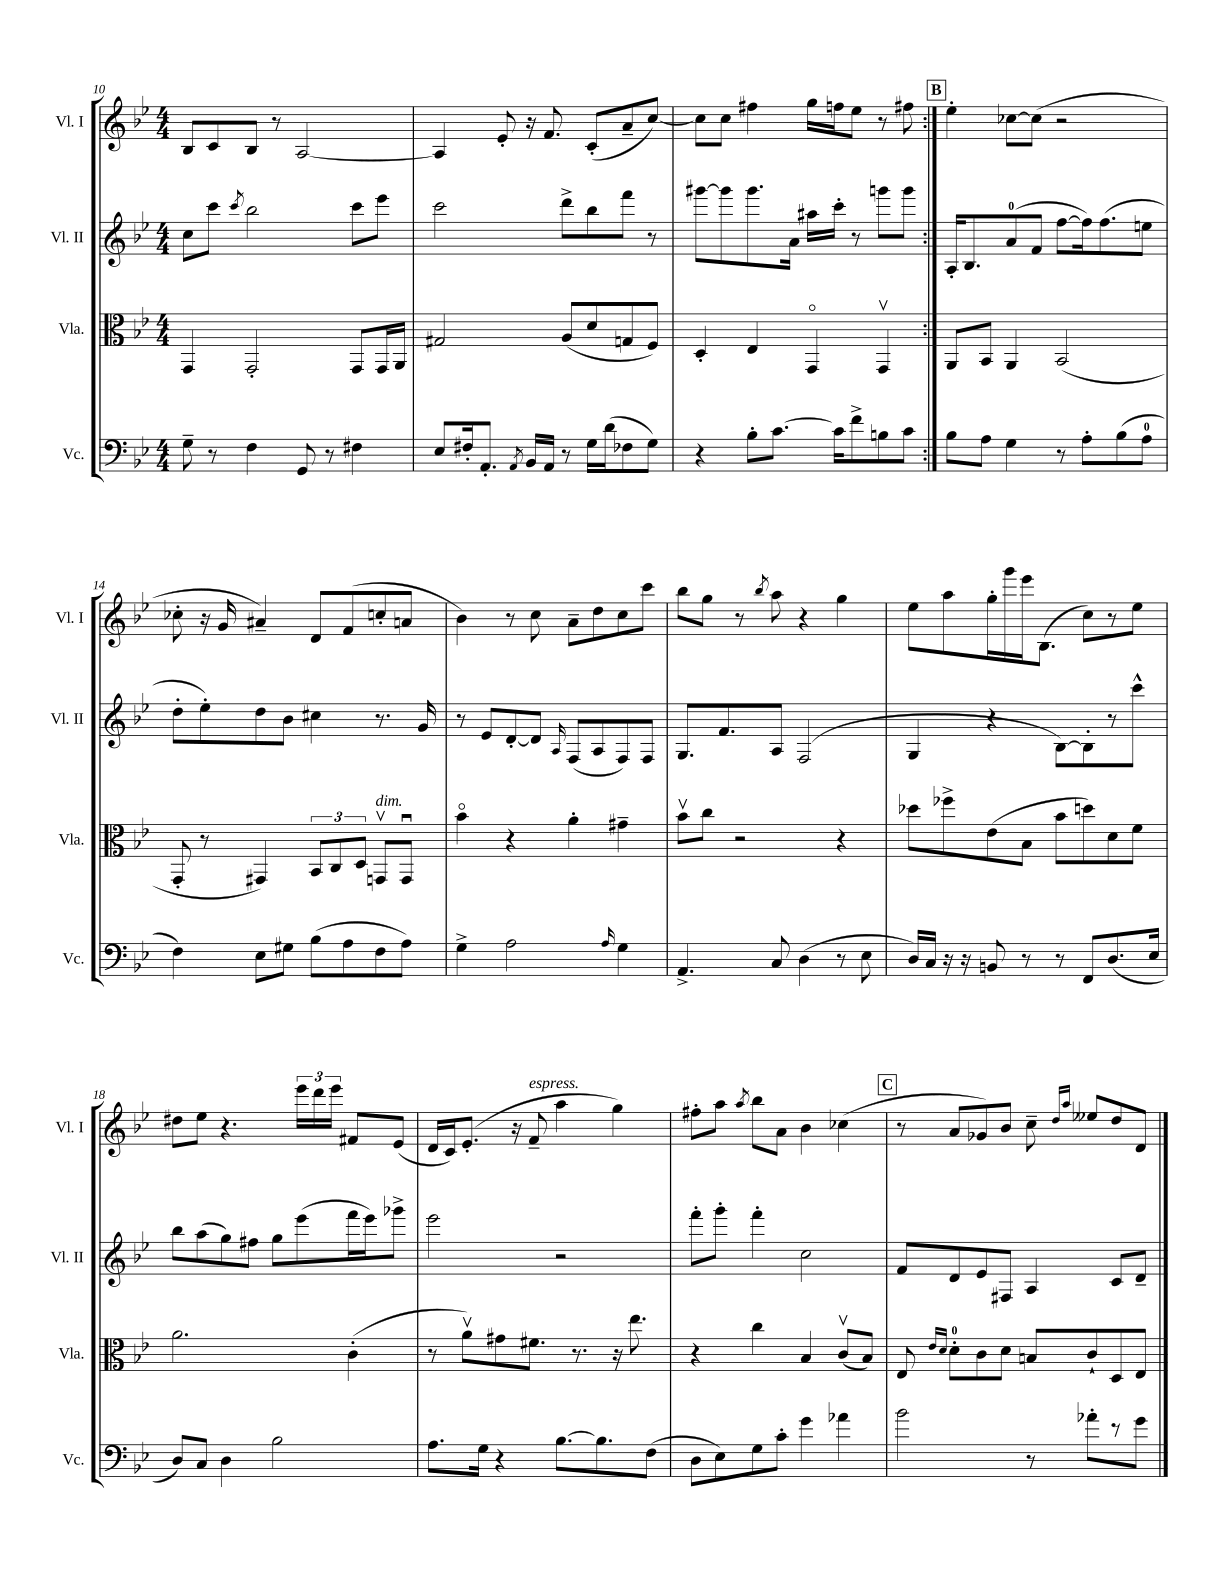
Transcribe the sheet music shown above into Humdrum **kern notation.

**kern	**kern	**kern	**kern
*staff4	*staff3	*staff2	*staff1
*clefF4	*clefC3	*clefG2	*clefG2
*k[b-e-]	*k[b-e-]	*k[b-e-]	*k[b-e-]
*M4/4	*M4/4	*M4/4	*M4/4
8G~	4GG	8cc	8B-
8r	.	8ccc	8c
.	.	8qccc	.
4F	2GG'	2bb-	8B-
.	.	.	8r
8GG	.	.	[2A
8r	.	.	.
4F#	8GG	8ccc	.
.	16GG	8eee-	.
.	16AA	.	.
=	=	=	=
8E-	2G#	2ccc	4A]
16F#'	.	.	.
8.AA'	.	.	.
.	.	.	8e-'
8qAA	.	.	.
16BB-	.	.	16r
16AA	.	.	8.f
8r	(8A	8ddd^	.
16G	8d	8bb-	(8c'
(16d	.	.	.
8F-	8G	8fff	8a~
8G)	8F)	8r	[8cc)
=	=	=	=
4r	4D'	[8ggg#	8cc]
.	.	8ggg#]	8cc
8B-'	4E-	8.ggg#	4ff#
[8.c	.	.	.
.	.	16a	.
.	4GGo	16aa#	16gg
16c]	.	16ccc'	16ff
8f^	.	8r	8ee-
8B	4GGv	8ggg	8r
8c	.	8ggg	8ff#
=:|!	=:|!	=:|!	=:|!
8B-	8AA	16A'	4ee-'
.	.	8.B-	.
8A	8BB-	.	.
4G	4AA	(8a	[8cc-
.	.	8f	(8cc-]
8r	(2BB-	[8ff	2r
8A'	.	16ff])	.
.	.	(8.ff	.
(8B-	.	.	.
8A	.	8ee	.
=	=	=	=
4F)	8GG'	8dd'	8cc-'
.	8r	8ee-')	16r
.	.	.	16g
8E-	4GG#)	8dd	4a#~)
8G#	.	8b-	.
(8B-	12BB-	4cc#	8d
.	12C	.	.
8A	.	.	(8f
.	12D	.	.
8F	8GGv	8.r	8cc'
8A)	8GGu	.	8a
.	.	16g	.
=	=	=	=
4G^	4b-o	8r	4b-)
.	.	8e-	.
2A	4r	[8d'	8r
.	.	8d]	8cc
.	.	16qqA	.
.	4a'	(8F	8a~
.	.	8A	8dd
16qqA	.	.	.
4G	4g#~	8F)	8cc
.	.	8F	8ccc
=	=	=	=
4.AA^	8b-v	8.G	8bb-
.	8cc	.	8gg
.	.	8.f	.
.	2r	.	8r
.	.	.	8qbb-
8C	.	8A	8aa
(4D	.	(2F	4r
8r	4r	.	4gg
8E-	.	.	.
=	=	=	=
16D)	8dd-	4G	8ee-
16C	.	.	.
16r	8ff-^	.	8aa
16r	.	.	.
8BB	(8e-	4r	16gg'
.	.	.	16ggg
8r	8B-	.	16eee-
.	.	.	(8.B-
8r	8b-	[8B-)	.
8FF	8dd)	8B-']	8cc)
(8.D	8d	8r	8r
.	8f	8ccc^^	8ee-
16E-	.	.	.
=	=	=	=
8D)	2.a	8bb-	8dd#
8C	.	(8aa	8ee-
4D	.	8gg)	4.r
.	.	8ff#	.
2B-	.	8gg	.
.	.	(8eee-	24eee-
.	.	.	24ddd
.	.	.	24eee-
.	(4c'	16fff	8f#
.	.	16eee-)	.
.	.	8ggg-^	(8e-
=	=	=	=
8.A	8r	2eee-	16d
.	.	.	16c)
.	8av)	.	(8.e-'
16G	.	.	.
4r	8g#	.	.
.	.	.	16r
.	8.f#	.	8f~
[8.B-	.	2r	4aa
.	8.r	.	.
8.B-]	.	.	.
.	16r	.	4gg)
.	8.ee-	.	.
(8F	.	.	.
=	=	=	=
8D	4r	8fff'	8ff#'
8E-)	.	8ggg'	8aa
.	.	.	8qaa
8G	4cc	4fff'	8bb-
8c'	.	.	8a
4g	4B-	2cc	4b-
4a-	(8cv	.	(4cc-
.	8B-)	.	.
=	=	=	=
2b-	8E-	8f	8r
.	16qqe-	.	.
.	16qqd	.	.
.	8d'	8d	8a
.	8c	8e-	8g-)
.	8d	8F#	8b-
8r	8B	4A	8cc~
.	.	.	16qqdd
.	.	.	16qqaa
8a-'	8c`	.	8ee--
8r	8D	8c	8dd
8g	8E-	8d~	8d
==	==	==	==
*-	*-	*-	*-
